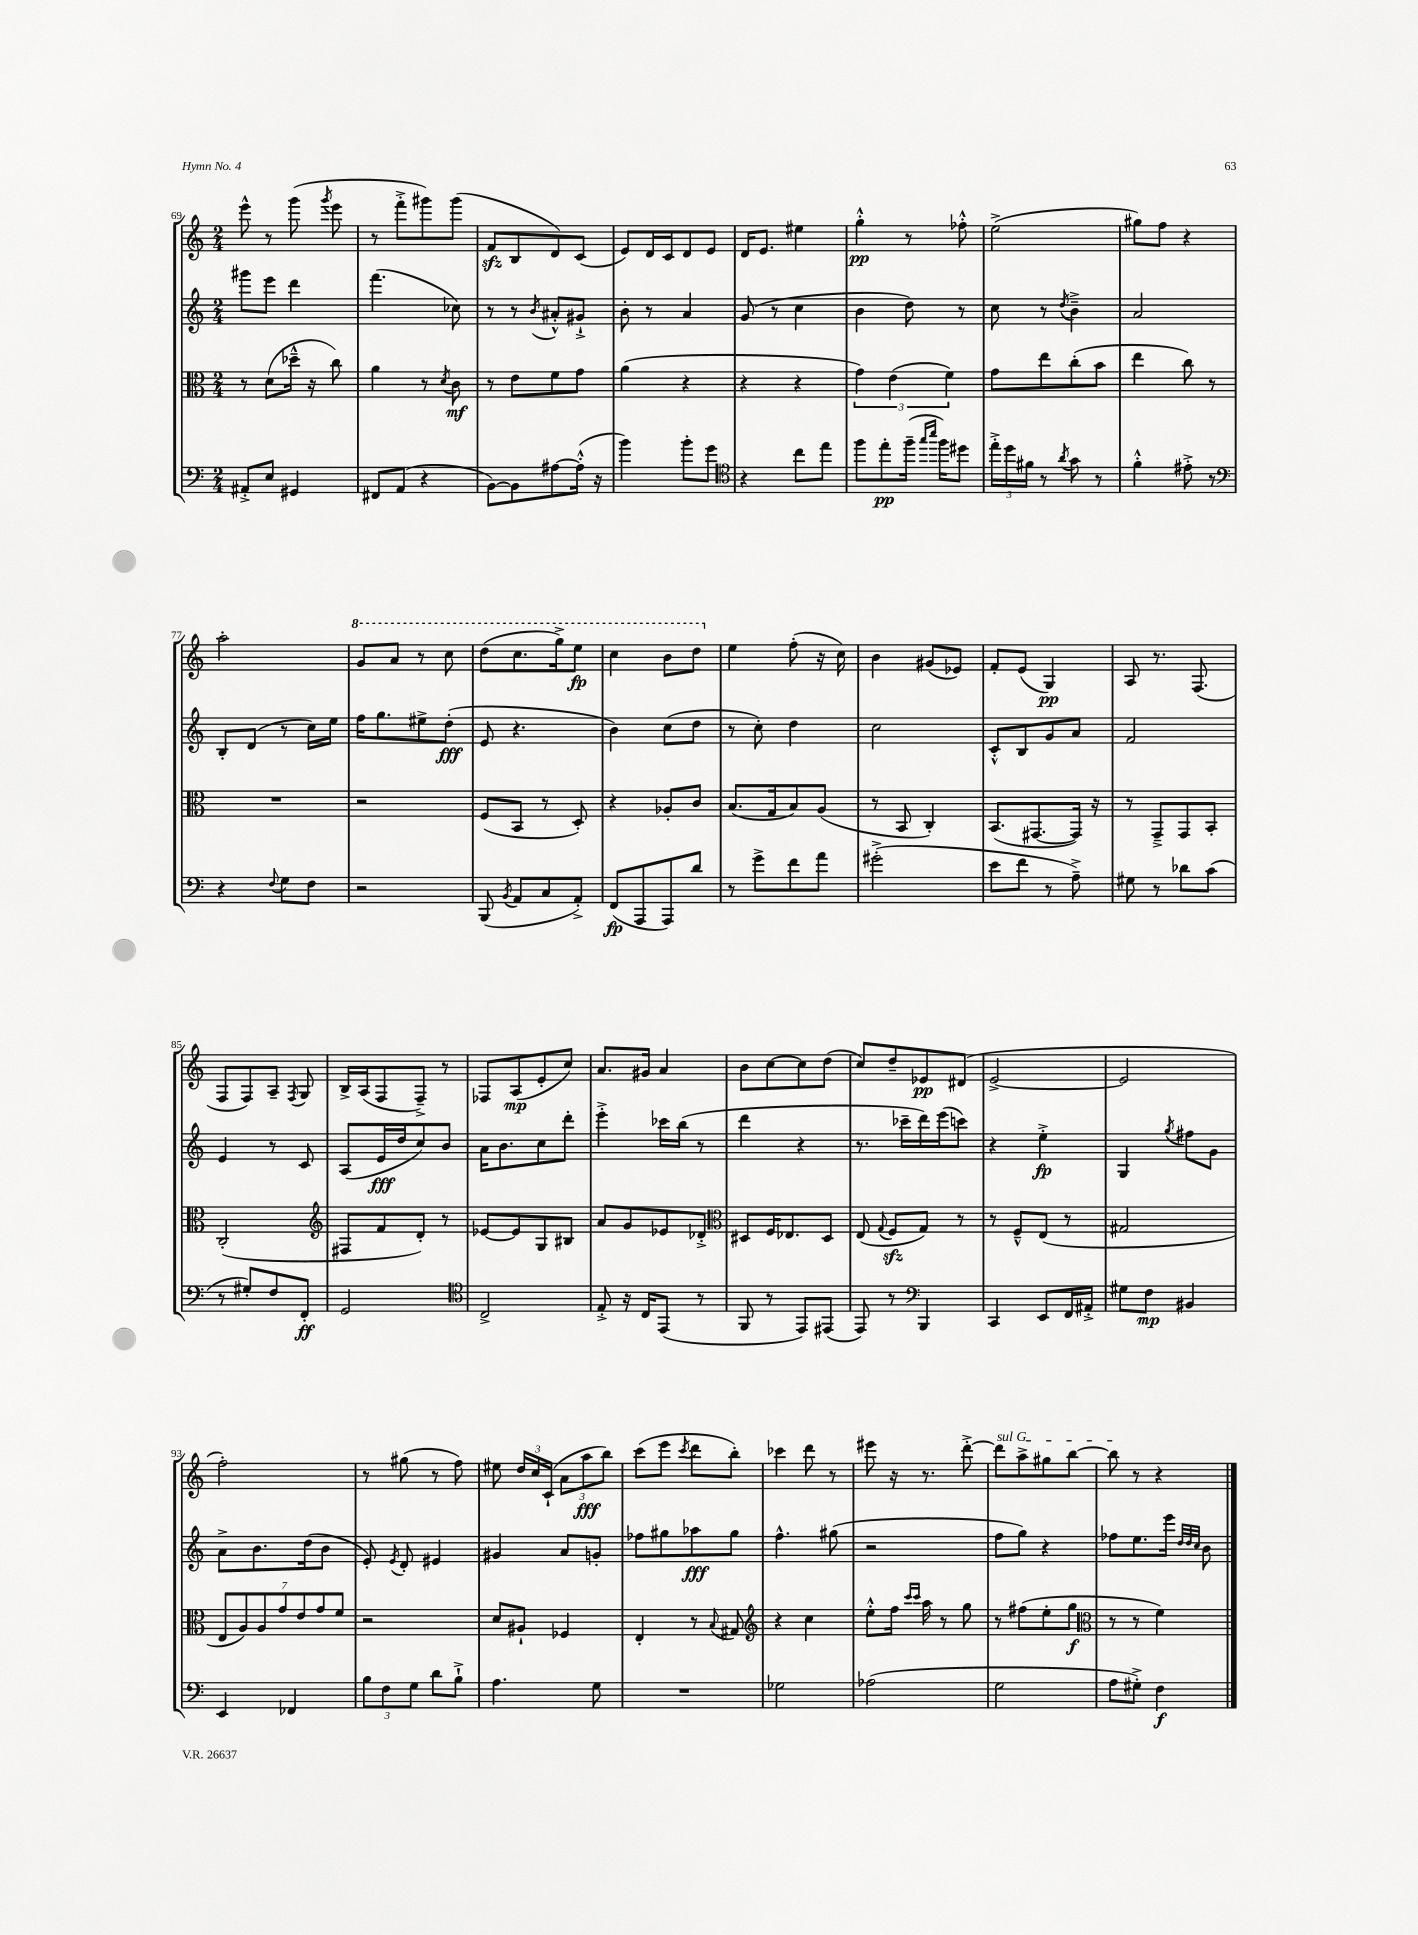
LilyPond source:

<<
\new StaffGroup <<
\new Staff = "s0" {
    \clef treble \key c \major \numericTimeSignature \time 2/4
    \autoBeamOff e'''8-^ r8 g'''8( \acciaccatura { g'''8 } e'''8 |
    r8 f'''8[-.-> gis'''8) gis'''8]( |
    f'8[\sfz b8 d'8) c'8]( |
    e'8[) d'16 c'16 d'8 e'8] |
    d'16[ e'8.] eis''4 |
    g''4-.-^\pp r8 fes''8-.-^ |
    e''2->( |
    gis''8[) f''8] r4 |
    a''2-. |
    \ottava #1 g''8[ a''8] r8 c'''8 |
    d'''8[( c'''8. g'''16->) e'''8]\fp |
    c'''4 b''8[ d'''8] \ottava #0 |
    e''4 f''8-.( r16 c''16) |
    b'4 gis'8[( ees'8]) |
    f'8[-. e'8]( g4\pp) |
    a8 r8. f8.( |
    f8[ f8) a8]-- \acciaccatura { f8 } g8 |
    b16[-> a16( f8 f8]--->) r8 |
    fes8[ a8\mp( e'8-. c''8]) |
    a'8.[ gis'16] a'4 |
    b'8[ c''8~ c''8 d''8]( |
    c''8[) d''8-- ees'8\pp dis'8]( |
    e'2~-> |
    e'2 |
    f''2-.) |
    r8 gis''8( r8 f''8) |
    eis''8 \tuplet 3/2 { d''16[ c''16 c'16]-!( } \tuplet 3/2 { a'8[ a''8\fff b''8]) } |
    c'''8[( e'''8] \acciaccatura { c'''8 } d'''8[ b''8]-.) |
    ces'''4 d'''8 r8 |
    eis'''8 r16 r8. d'''8~-.-> |
    \once \override TextSpanner.bound-details.left.text = \markup { \italic "sul G" } d'''8[\startTextSpan a''8-> gis''8 b''8]~ |
    b''8\stopTextSpan r8 r4 \bar "|." |
}
\new Staff = "s1" {
    \clef treble \key c \major \numericTimeSignature \time 2/4
    \autoBeamOff gis'''8[ e'''8] d'''4 |
    f'''4.( ces''8) |
    r8 r8 \acciaccatura { b'8 } ais'8[-.-^ gis'8]-!-> |
    b'8-. r8 a'4 |
    g'8( r8 c''4 |
    b'4 d''8) r8 |
    c''8 r8 \acciaccatura { d''8 } b'4---> |
    a'2 |
    b8[-. d'8]( r8 c''16[) e''16] |
    f''16[ g''8. eis''8-> d''8]-.\fff( |
    e'8 r4. |
    b'4) c''8[( d''8] |
    r8 c''8-.) d''4 |
    c''2 |
    c'8[-.-^ b8 g'8 a'8] |
    f'2 |
    e'4 r8 c'8 |
    a8[( e'16\fff d''16 c''8) b'8] |
    a'16[ b'8. c''8 d'''8]-. |
    e'''4-.-> ces'''16[ b''16]( r8 |
    d'''4 r4 |
    r8. ces'''16[-- d'''16) e'''16( c'''8]) |
    r4 e''4-.->\fp |
    g4 \acciaccatura { g''8 } fis''8[ g'8] |
    a'8[-> b'8. d''16( b'8] |
    e'8-.) \acciaccatura { e'8 } d'8-. eis'4 |
    gis'4 a'8[ g'8]-. |
    fes''8[ gis''8 aes''8\fff gis''8] |
    f''4.-^ gis''8( |
    r2 |
    f''8[ g''8]) r4 |
    fes''8[ e''8. e'''16] \grace { d''32[ d''32 c''32] } b'8 \bar "|." |
}
\new Staff = "s2" {
    \clef alto \key c \major \numericTimeSignature \time 2/4
    \autoBeamOff r8 d'8[( des''16]---^ r16 c''8) |
    a'4 r8 \acciaccatura { d'8 } c'8\mf |
    r8 e'8[ f'8 g'8] |
    a'4( r4 |
    r4 r4 |
    \tuplet 3/2 { g'4) e'4( f'4) } |
    g'8[ e''8 c''8-.( b'8] |
    e''4 c''8) r8 |
    R2 |
    r2 |
    f8[( b,8] r8 d8-.) |
    r4 aes8[-. c'8] |
    b8.[( g16 b8) a8]( |
    r8 b,8 c4-.) |
    b,8.[( gis,8.~ gis,16]) r16 |
    r8 g,8[---> g,8 b,8]-. |
    c2-.( |
    \clef treble fis8[ f'8 d'8]-.) r8 |
    ees'8[~ ees'8 g8 bis8] |
    a'8[ g'8 ees'8 des'8]-.-> |
    \clef alto dis8[ f16 ees8. dis8] |
    e8( \appoggiatura { g8 } f8[\sfz g8]) r8 |
    r8 f8[---^ e8]( r8 |
    gis2 |
    \tuplet 7/4 { e8[ a8) a8 g'8 e'8 g'8 f'8] } |
    r2 |
    d'8[ ais8]-! fes4 |
    e4-. r8 \appoggiatura { b8 } gis8 |
    \clef treble r4 c''4 |
    e''8[-.-^ f''16] \grace { c'''16[ c'''16] } a''16 r8 g''8 |
    r8 fis''8[( e''8-. g''8]\f |
    \clef alto r8 r8 f'4) \bar "|." |
}
\new Staff = "s3" {
    \clef bass \key c \major \numericTimeSignature \time 2/4
    \autoBeamOff ais,8[-.-> e8] gis,4 |
    fis,8[ a,8]( r4 |
    b,8[~) b,8 ais8~ ais16]-.-^( r16 |
    b'4) b'8[-. g'8] |
    \clef tenor r4 c''8[ e''8] |
    f''8[ e''8-.\pp f''16]--( \grace { g''16[ b''16] } f''16[) dis''8] |
    \tuplet 3/2 { e''16[-.-> d''16 fis'16] } r8 \acciaccatura { a'8 } g'8 r8 |
    f'4-.-^ eis'8-.-> r8 |
    \clef bass r4 \appoggiatura { f8 } g8[ f8] |
    r2 |
    b,,8( \acciaccatura { b,8 } a,8[ c8 a,8]-.->) |
    f,8[\fp( a,,8 a,,8) d'8] |
    r8 g'8[-> f'8 a'8] |
    gis'2-.->( |
    e'8[ f'8] r8 a8--->) |
    gis8 r8 des'8[ c'8]( |
    r8 gis8[-.) f8 f,8]-.\ff |
    g,2 |
    \clef tenor c2-> |
    e8-.-> r16 c16[ e,8]( r8 |
    f,8 r8 e,8[) eis,8]( |
    e,8) r8 \clef bass b,,4 |
    c,4 e,8[ f,16 ais,16]-.-> |
    gis8[ f8]\mp bis,4 |
    e,4 fes,4 |
    \tuplet 3/2 { b8[ f8 g8] } d'8[ b8]-!-> |
    a4. g8 |
    R2 |
    ges2 |
    aes2( |
    g2 |
    a8[ gis8]-.->) f4\f \bar "|." |
}
>>
>>
\layout { \context { \Score currentBarNumber = #69 } }
